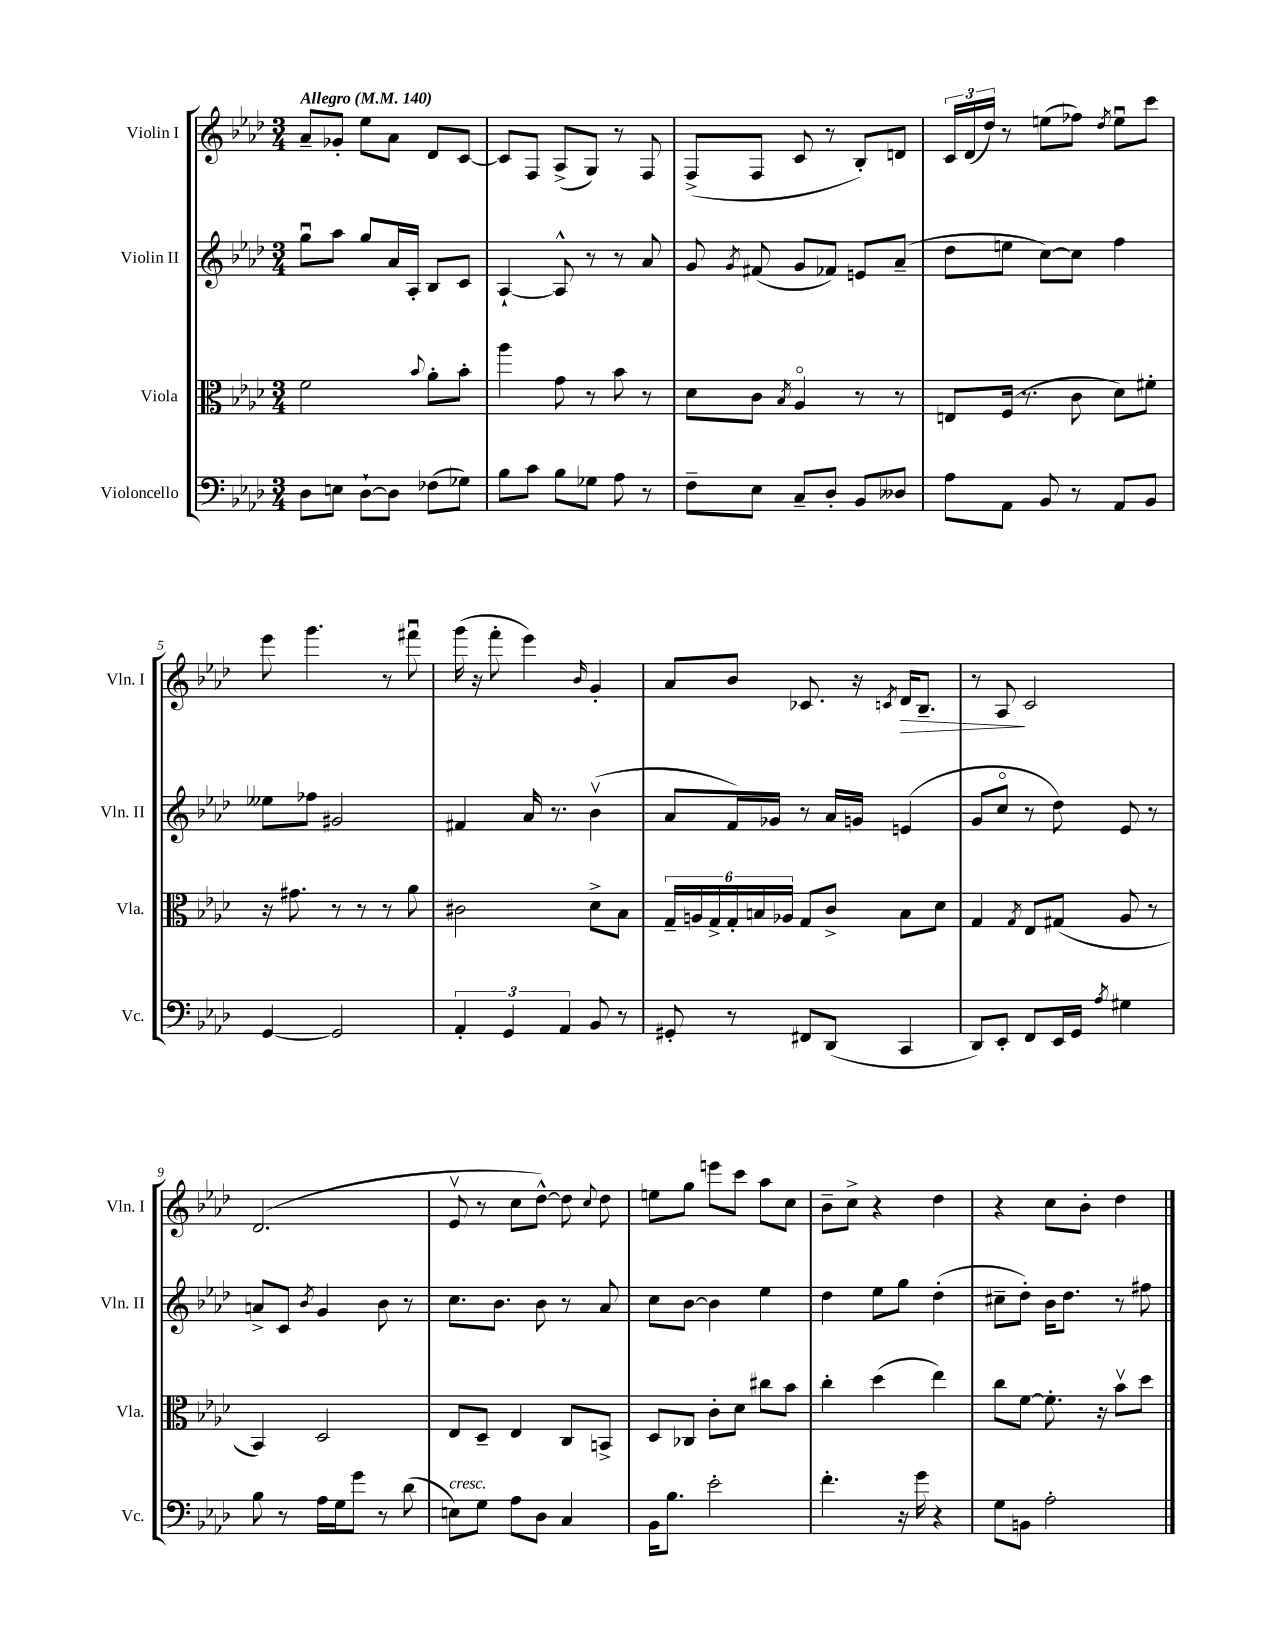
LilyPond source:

<<
\new StaffGroup <<
\new Staff = "s0" \with { instrumentName = "Violin I" shortInstrumentName = "Vln. I" } {
    \clef treble \key aes \major \numericTimeSignature \time 3/4 \tempo "Allegro" 4 = 140
    \autoBeamOff aes'8[-- ges'8]-. ees''8[ aes'8] des'8[ c'8]~ |
    c'8[ f8] aes8[->( g8]) r8 f8 |
    f8[->( f8] c'8 r8 bes8[-.) d'8] |
    \tuplet 3/2 { c'16[ des'16( des''16]) } r8 e''8[( fes''8]) \acciaccatura { des''8 } e''8[\downbow c'''8] |
    ees'''8 g'''4. r8 fis'''8\downbow |
    g'''16( r16 f'''8-. ees'''4) \grace { bes'16 } g'4-. |
    aes'8[ bes'8] ces'8. r16 \acciaccatura { c'8 } des'16[\> bes8.]-- |
    r8 aes8\! c'2 |
    des'2.( |
    ees'8\upbow r8 c''8[ des''8]~-^) des''8 \appoggiatura { c''8 } des''8 |
    e''8[ g''8] e'''8[ c'''8] aes''8[ c''8] |
    bes'8[-- c''8]-> r4 des''4 |
    r4 c''8[ bes'8]-. des''4 \bar "|." |
}
\new Staff = "s1" \with { instrumentName = "Violin II" shortInstrumentName = "Vln. II" } {
    \clef treble \key aes \major \numericTimeSignature \time 3/4
    \autoBeamOff g''8[\downbow aes''8] g''8[ aes'16 aes16]-. bes8[ c'8] |
    aes4~-! aes8-^ r8 r8 aes'8 |
    g'8 \acciaccatura { g'8 } fis'8( g'8[ fes'8]) e'8[ aes'8]--( |
    des''8[ e''8] c''8[~) c''8] f''4 |
    eeses''8[ fes''8] gis'2 |
    fis'4 aes'16 r8. bes'4\upbow( |
    aes'8[ f'16) ges'16] r8 aes'16[ g'16] e'4( |
    g'8[ c''8]\flageolet r8 des''8) ees'8 r8 |
    a'8[-> c'8] \acciaccatura { bes'8 } g'4 bes'8 r8 |
    c''8.[ bes'8.] bes'8 r8 aes'8 |
    c''8[ bes'8]~ bes'4 ees''4 |
    des''4 ees''8[ g''8] des''4-.( |
    cis''8[-- des''8]-.) bes'16[ des''8.] r8 fis''8 \bar "|." |
}
\new Staff = "s2" \with { instrumentName = "Viola" shortInstrumentName = "Vla." } {
    \clef alto \key aes \major \numericTimeSignature \time 3/4
    \autoBeamOff f'2 \appoggiatura { bes'8 } aes'8[-. bes'8]-. |
    aes''4 g'8 r8 bes'8 r8 |
    des'8[ c'8] \acciaccatura { bes8 } aes4\flageolet r8 r8 |
    e8[ f16]( r8. c'8 des'8[) fis'8]-. |
    r16 gis'8. r8 r8 r8 aes'8 |
    cis'2 des'8[-> bes8] |
    \tuplet 6/4 { g16[-- a16 g16-> g16-. b16 aes16] } g8[ c'8]-> b8[ des'8] |
    g4 \acciaccatura { g8 } ees8[ gis8]( aes8 r8 |
    bes,4) des2 |
    ees8[ des8]-- ees4 c8[ b,8]-> |
    des8[ ces8] c'8[-. des'8] cis''8[ bes'8] |
    c''4-. des''4( ees''4) |
    c''8[ f'8]~ f'8.-. r16 bes'8[\upbow des''8] \bar "|." |
}
\new Staff = "s3" \with { instrumentName = "Violoncello" shortInstrumentName = "Vc." } {
    \clef bass \key aes \major \numericTimeSignature \time 3/4
    \autoBeamOff des8[ e8] des8[~-! des8] fes8[( ges8]) |
    bes8[ c'8] bes8[ ges8] aes8 r8 |
    f8[-- ees8] c8[-- des8]-. bes,8[ deses8] |
    aes8[ aes,8] bes,8 r8 aes,8[ bes,8] |
    g,4~ g,2 |
    \tuplet 3/2 { aes,4-. g,4 aes,4 } bes,8 r8 |
    gis,8-. r8 fis,8[ des,8]( c,4 |
    des,8[) ees,8]-. f,8[ ees,16 g,16] \acciaccatura { aes8 } gis4 |
    bes8 r8 aes16[ g16 g'8] r8 des'8( |
    e8[^\markup { \italic "cresc." }) g8] aes8[ des8] c4 |
    bes,16[ bes8.] ees'2-. |
    f'4.-. r16 g'16 r4 |
    g8[ b,8] aes2-. \bar "|." |
}
>>
>>
